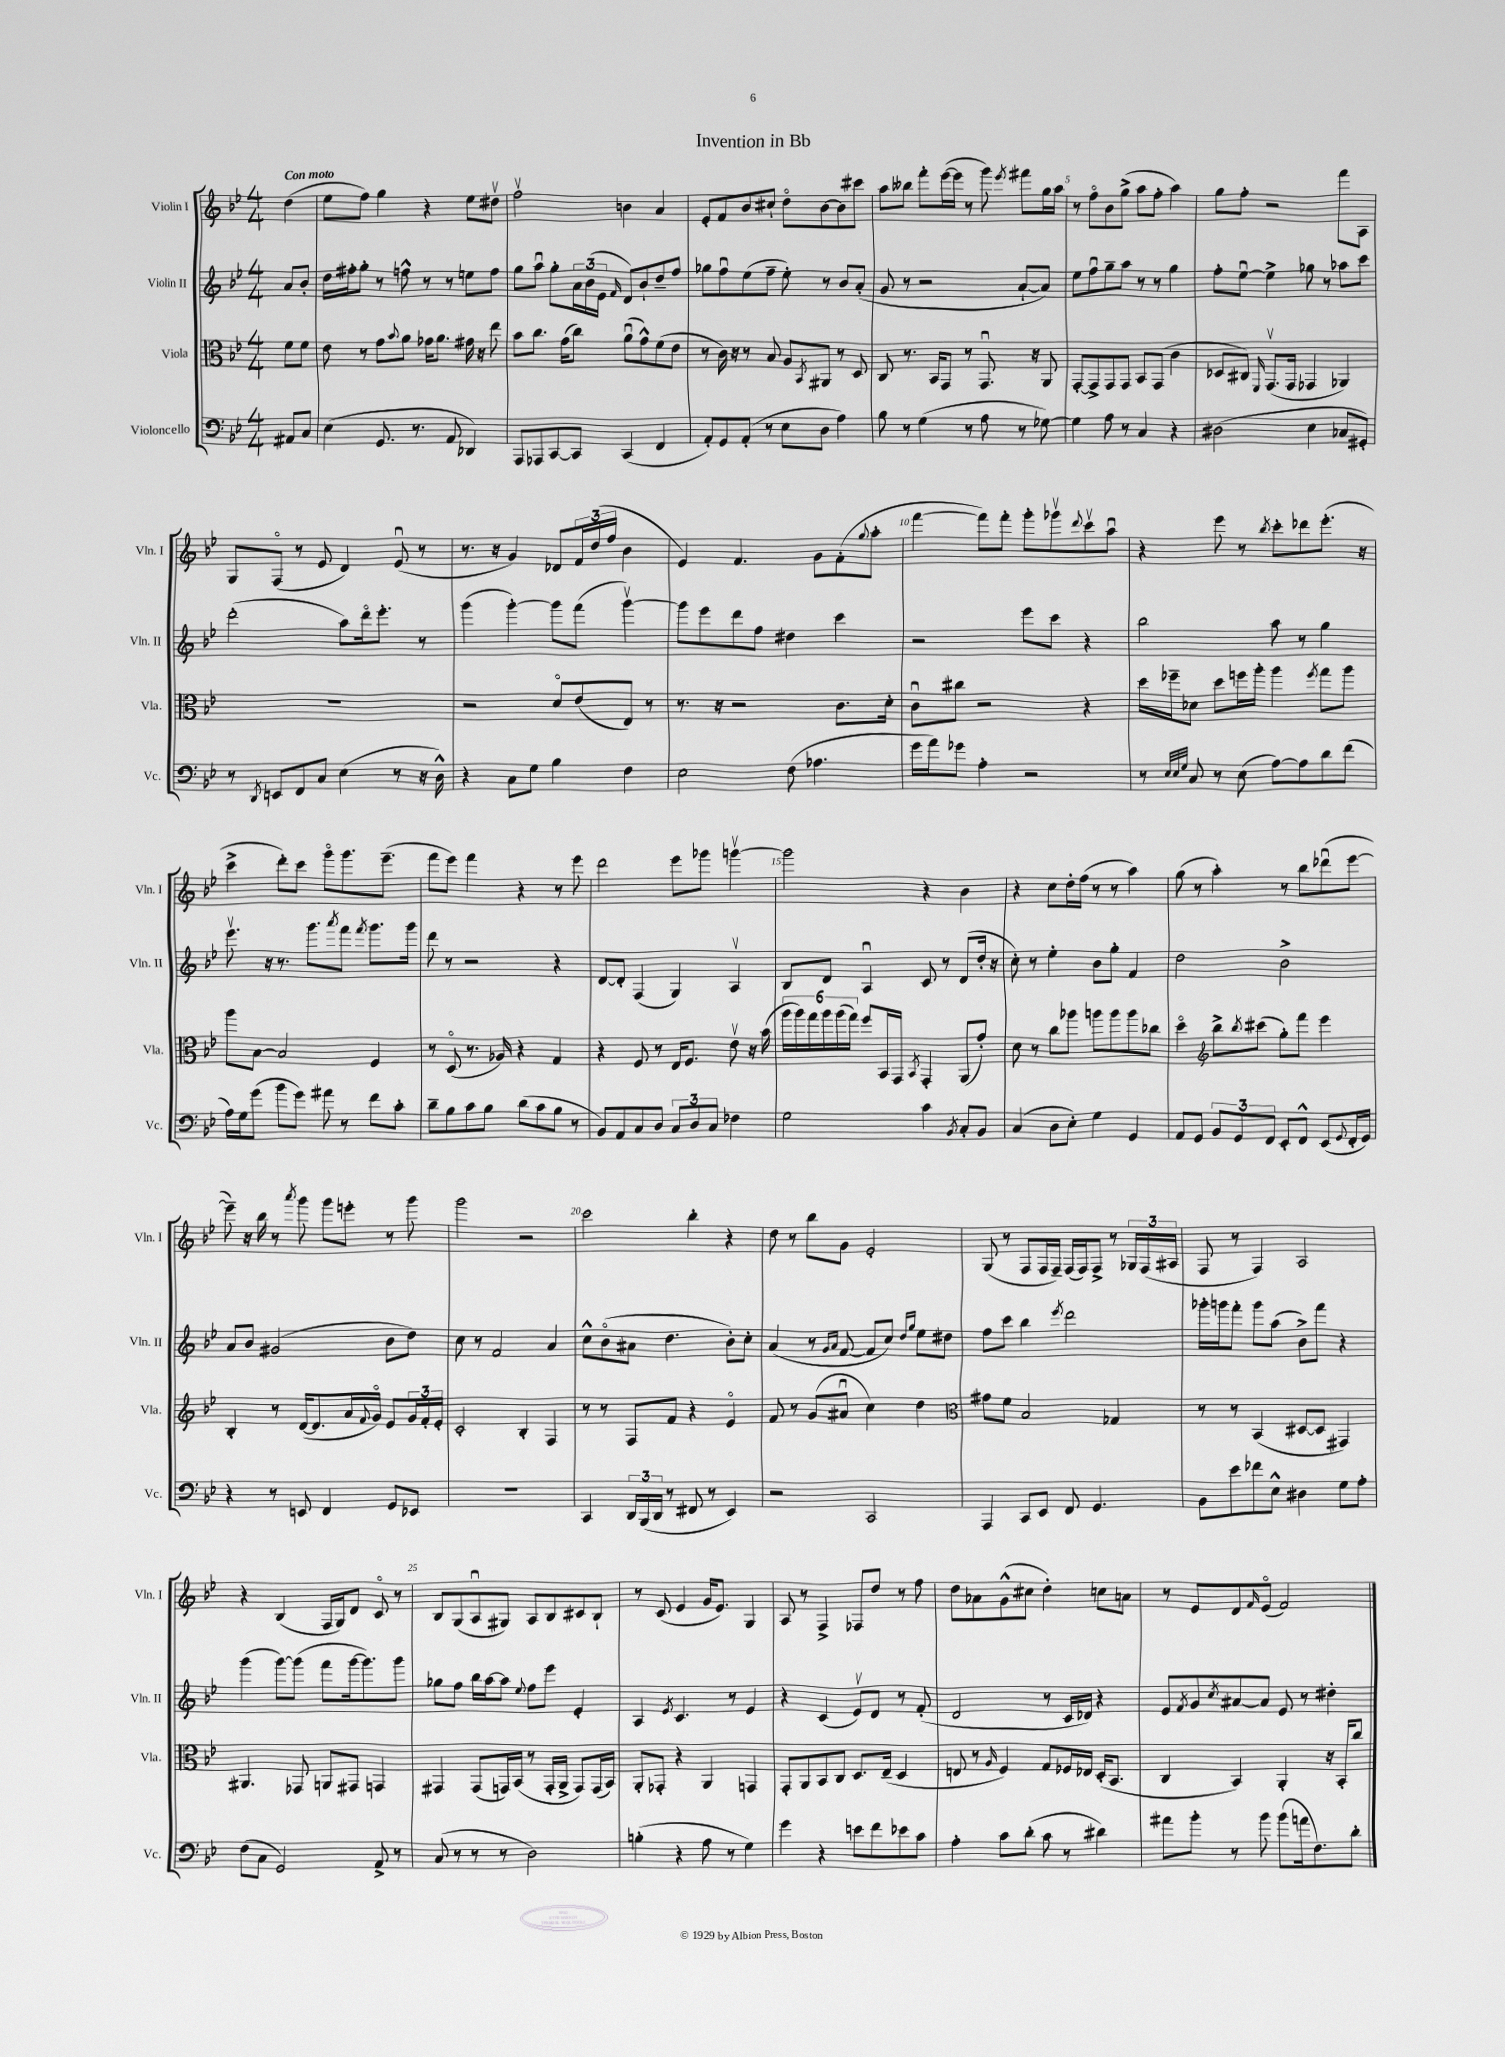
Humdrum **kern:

**kern	**kern	**kern	**kern
*part4	*part3	*part2	*part1
*staff4	*staff3	*staff2	*staff1
*I"Violoncello	*I"Viola	*I"Violin II	*I"Violin I
*I'Vc.	*I'Vla.	*I'Vln. II	*I'Vln. I
*clefF4	*clefC3	*clefG2	*clefG2
*k[b-e-]	*k[b-e-]	*k[b-e-]	*k[b-e-]
*M4/4	*M4/4	*M4/4	*M4/4
=	=	=	=
!	!	!	!LO:TX:a:B:t=Con moto
8AA#X/L	8f\L	8a/L	(4dd\
8C/J	8f\J	8b-'/J	.
=1	=1	=1	=1
(4E-\	8e-\	16dd\LL	8ee-\L
.	.	16ff#X'\J	.
.	8r	8gg'\J	8ff\J)
8.GG/	8g\L	8r	4gg\
.	8qqb-/	.	.
.	8a\J	8ffn^^\	.
8.r	.	.	.
.	16g-X\KL	8r	4r
.	8.a\J	.	.
8AA/	.	8r	.
4DD-X/)	16g#X\	8een\L	8ee-\L
.	16r	.	.
.	8ee-\	8ff\J	8dd#Xv\J
=2	=2	=2	=2
8AAA/L	8b-\L	8gg\L	2ffv\
8AAA-X/	8.cc\J	8aau\J	.
[8CC/	.	8gg'\L	.
.	(16g\KL	.	.
8CC/J]	8cc\J)	24a\L	.
.	.	(24b-\	.
.	.	24e-\JJ	.
.	.	16qqf/	.
(4CC/	(8au\L	8d/L)	4bn\
.	8g^^\)	8b-`/	.
4FF/	(8f\	8dd~/	4a/
.	8e-\J	8ff/J	.
=3	=3	=3	=3
8AA'/L)	8r	8gg-X\L	8e-'/L
8GG/	16c\)	8ffu\	8f/
.	16r	.	.
(8AA'/J	8r	(8ee-\	8b-/
8r	8B-/	8ff~\J	8cc#X`/J
8E-\L	8A/L	8ee-'\)	8dd\L
.	8qBB-/	.	.
8D\J	8AA#X/J	8r	[8b-\
4A\)	8r	8b-/L	8b-\]
.	8D/	(8a'/J	8ccc#X\J
=4	=4	=4	=4
8B-\	8C/	8g/	8aa\L
8r	8.r	8r	8bb--X\J
(4G\	.	2r	8fff'\L
.	16BB-/KL	.	.
.	8GG/J	.	([16eee-\L
.	.	.	16eee-\JJ]
8r	8r	.	8r
8A\	8.GGu/	.	8ggg\)
.	.	.	8qeee-/
8r	.	[8a`/L	8fff#X\L
.	16r	.	.
[8G-X\)	8AA/	8a/J])	16gg\L
.	.	.	16aa\JJ
=5	=5	=5	=5
4G-\]	[8GG'/L	8ee-\L	8r
.	8GG^/]	8ffu\	8ff\L
8A\	8GG/	8gg~\	8b-\
8r	8GG/J	8aa\J	(8gg^\J
4C/	8BB-/L	8r	8aa\L
.	(8GG/J	8r	8ff'\J
4r	4c\	4gg\	4aa\)
=6	=6	=6	=6
(2D#X\	8D-X/L	8ff'\L	8gg\L
.	8C#X/J)	[8ee-u\J	8ff'\J
.	16qqFF/	.	.
.	(8.GGv/L	4ee-^\]	2r
.	16GG/Jk	.	.
4E-\	4GG-X/	8gg-X\	.
.	.	8r	.
8C-X/L	4AA-X/)	8aa-X\L	8fff\L
8GG#X'/J)	.	8ccc\J	8A\J
!!LO:LB:g=z
=7	=7	=7	=7
8r	1r	(2ddd'\	8G/L
8qDD/	.	.	.
8EEn/L	.	.	(8F/J
8FF/	.	.	8r
8C/J	.	.	8e-/
(4E-\	.	8aa\L)	4d/)
.	.	16ddd\k	.
.	.	8.eee-'\J	.
8r	.	.	(8e-u/
16r	.	8r	8r
16D^^\)	.	.	.
=8	=8	=8	=8
4r	2r	(4ggg\	8.r
.	.	.	16r
8C\L	.	[4ggg'\)	4g/)
8G\J	.	.	.
4B-\	8d/L	8ggg\L]	8d-X/L
.	(8e-/	(8fff\J	24f/L
.	.	.	(24dd/
.	.	.	24ff/JJ
4F\	8E-/J)	[4gggv\)	4b-\
.	8r	.	.
=9	=9	=9	=9
2E-\	8.r	8ggg\L]	4e-/)
.	.	8eee-\	.
.	16r	.	.
.	2r	8ddd\	4.f/
.	.	8ff\J	.
(8F\	.	4dd#X\	.
4.A-X\	.	.	8g\L
.	8.c\L	4ccc\	(8f'\
.	.	.	8qqgg/
.	.	.	8aa'\J
.	16d'\Jk	.	.
=10	=10	=10	=10
16g\LL	8cu\L	2r	[4fff\
16a\J)	.	.	.
8g-X\J	8cc#X\J	.	.
4A'\	2r	.	8fff\L])
.	.	.	8fff'\J
2r	.	8eee-\L	8ggg'\L
.	.	8ccc\J	8ggg-Xv\
.	.	.	8qqddd/
.	4r	4r	8cccv\
.	.	.	8aau\J
=11	=11	=11	=11
8r	16dd\LL	2bb-\	4r
.	16ff-X~\J	.	.
32qqE-/LLL	.	.	.
32qqE-/	.	.	.
32qqG/JJJ	.	.	.
8C/	8d-X\J	.	.
8r	8dd\L	.	8eee-\
(8E-\	16ffn\L	.	8r
.	16aa'\JJ	.	.
.	.	.	8qbb-/
[8A\L)	4aa\	8aa\	8ccc'\L
8A\]	.	8r	8ddd-X\
.	8qff/	.	.
8d\	8gg\L	4gg\	(8.eee-'\J
(8f\J	8aa\J	.	.
.	.	.	16r
!!LO:LB:g=z
=12	=12	=12	=12
16A\LL)	8aa\L	8.eee-v\	4ccc^\
16G\J	.	.	.
(8g\J	[8B-\J	.	.
.	.	16r	.
8b-\L	2B-/]	8.r	8ddd'\L)
8g\J)	.	.	8ccc\J
.	.	8.ggg\L	.
8a#X\	.	.	8ggg\L
.	.	8qaaa/	.
8r	.	8fff\J	8.ggg\
.	.	8qfff/	.
8f\L	4F/	8.ggg\L	.
.	.	.	(8.eee-~\J
8c'\J	.	.	.
.	.	16ggg\Jk	.
=13	=13	=13	=13
8d~\L	8r	8ddd\	8fff\L
8B-\	(8D/	8r	8eee-\J)
8c\	8.r	2r	4fff\
8B-\J	.	.	.
.	16A-X/)	.	.
(8d\L	4r	.	4r
8c\	.	.	.
8B-\J	4G/	4r	8r
8r	.	.	8eee-\
=14	=14	=14	=14
8BB-/L)	4r	[8d/L	2ddd\
8AA/	.	8d'/J]	.
8C/	8F/	(4F/	.
8D/J	8r	.	.
12C/L	16E-/KL	4G/)	8eee-\L
.	8.F/J	.	.
12D/	.	.	.
.	.	.	8ggg-X\J
12C/J	.	.	.
4F-X\	8e-v\	4Av/	[4gggnv\
.	16r	.	.
.	(16b-\	.	.
=15	=15	=15	=15
2G\	24aa\LL	8B-/L	2ggg\]
.	24aa\)	.	.
.	24gg\	.	.
.	24aa\	8d/J	.
.	(24aa\	.	.
.	24gg\JJ)	.	.
.	8ff/L	4Au/	.
.	16BB-/L	.	.
.	16GG/JJ	.	.
.	8qBB-/	.	.
4c\	4GG'/	8c/	4r
.	.	8r	.
8qBB-/	.	.	.
8C'/L	(8AA/L	(8d/L	4b-\
8BB-/J	8g'/J)	16dd'/Jk	.
.	.	16r	.
=16	=16	=16	=16
(4C/	8d\	8cc'\)	4r
.	8r	8r	.
8D\L	8cc\L	4ee-'\	8cc\L
8E-'\J)	8aa-X\J	.	16dd'\L
.	.	.	(16ff\JJ
4G\	8aan\L	8b-\L	8r
.	8aa\	8gg'\J	8r
4GG/	8aa\	4f/	4aa\)
.	8cc-X\J	.	.
=17	=17	=17	=17
8AA/L	4dd\	2dd\	(8gg\
8GG/J	.	.	8r
*	*clefG2	*	*
12BB-/L	8bb-^\L	.	4aa'\)
12GG/	.	.	.
.	8qbb-/	.	.
.	(8ccc#X\J	.	.
12FF/J	.	.	.
8EE-'/L	8gg'\L)	2b-^\	8r
8FF^^/J	8fff\J	.	8bb-\L
(8EE-/L	4eee-\	.	(8ddd-Xu\
8qqGG/	.	.	.
16FF'/L	.	.	[8eee-\J
16GG/JJ)	.	.	.
!!LO:LB:g=z
=18	=18	=18	=18
4r	4B-'/	8a/L	8eee-~\])
.	.	8b-/J	16r
.	.	.	16bb-\
8r	8r	(2g#X/	8r
.	.	.	8qaaa/
8EEn/	([16d/KL	.	8ggg\
.	8.d/]	.	.
4FF/	.	.	8ggg\L
.	16a/L	.	8eeen'\J
.	8qqf/	.	.
.	16g/JJ)	.	.
8GG/L	8e-/L	8b-\L	8r
8EE-X/J	24g/L	8dd\J)	8ggg\
.	24f'/	.	.
.	24e-'/JJ	.	.
=19	=19	=19	=19
1r	2c'/	8cc\	2ggg\
.	.	8r	.
.	.	2f/	.
.	4B-'/	.	2r
.	4F/	4a/	.
=20	=20	=20	=20
4CC/	8r	8cc^^\L	2ccc\
.	8r	(8b-\	.
24DD/LL	8F/L	8a#X\J	.
(24BBB-/	.	.	.
24DD/JJ	.	.	.
8r	8f/J	4.dd\	.
8FF#X/	4r	.	4bb-'\
8r	.	.	.
4EE-/)	4e-/	8b-'\L)	4r
.	.	8cc'\J	.
=21	=21	=21	=21
2r	8f/	(4a/	8dd\
.	8r	.	8r
.	(8g/L	8r	8bb-\L
.	.	16qqg/LL	.
.	.	16qqa/JJ	.
.	8a#Xu/J	[8f/	8g\J
2CC/	4cc\)	8f/L]	2e-'/
.	.	8cc/J)	.
.	.	16qqdd/LL	.
.	.	16qqgg/JJ	.
.	4dd\	8ee-\L	.
.	.	8dd#X\J	.
=22	=22	=22	=22
*	*clefC3	*	*
4AAA/	8g#X\L	8ff\L	(8G/
.	8f\J	8ccc\J	8r
8CC/L	2B-/	4bb-\	8F/L
8EE-/J	.	.	16F/L
.	.	.	16F~/JJ)
.	.	8qeee-/	.
8FF/	.	2ddd\	(16F/LL
.	.	.	16F/J)
4.GG/	.	.	8F^/J
.	4G-X/	.	8r
.	.	.	24G-X/LL
.	.	.	(24F/
.	.	.	24A#X/JJ
=23	=23	=23	=23
8BB-\L	8r	16ggg-X'\LL	8F/
.	.	16gggn\J	.
8e-\	8r	8fff'\J	8r
8f-X\	(4BB-/	8ggg\L	4F/)
8E-^^\J	.	(8aa\J	.
4D#X\	[8D#X/L	8b-^\L)	2A/
.	8D#/J]	8fff\J	.
8G\L	4GG#X/)	4r	.
8A'\J	.	.	.
!!LO:LB:g=z
=24	=24	=24	=24
(8F\L	4.AA#X/	(4ggg\	4r
8C\J	.	.	.
2GG/)	.	[8ggg\L)	(4B-/
.	8GG-X/	(8ggg\J]	.
.	8AAn/L	8fff\L	16F/LL
.	.	.	16G/J)
.	8GG#X/J	[16ggg\k	8d/J
.	.	8.ggg\])	.
8AA^/	4GGn/	.	8c/
8r	.	8ggg\J	8r
=25	=25	=25	=25
(8C/	4GG#X/	8gg-X\L	8B-/L
8r	.	8ff\J	(8G/
8r	(8GG#/L	16bb-\LL	8Au/
.	.	[16aa\J	.
8r	16GGn/L)	8aa\J]	8G#X/J)
.	(16BB-/JJ	.	.
.	.	8qqee-/	.
2D\)	8r	8ff\L	8A/L
.	16GG'/LL	8eee-\J	8B-/
.	16AA^/JJ	.	.
.	8GG/L)	4e-'/	8c#X/
.	(16GG/L	.	8B-`/J
.	16BB-/JJ)	.	.
=26	=26	=26	=26
(4Bn'\	8AA'/L	4A/	8r
.	8GG-X'/J	.	(8c/
.	.	8qe-/	.
4r	4r	4.c/	4e-/
8A\	4AA/	.	16g/KL
.	.	.	8.e-/J)
8r	.	8r	.
4G\)	4GGn/	4e-/	4G/
=27	=27	=27	=27
4g\	8GG'/L	4r	8A/
.	8AA/	.	8r
4r	8BB-/	(4c/	4F^/
.	8C/J	.	.
8en\L	8.D/L	8e-v/L)	8F-X/L
8f\	.	8d/J	8dd/J
.	(16E-~/Jk	.	.
8e-X\	4D/	8r	8r
8c\J	.	(8f'/	8ff\
=28	=28	=28	=28
4A'\	8En/	2d/	8dd\L
.	8r	.	8a-X\
.	16qqA/	.	.
8c\L	4F/)	.	(8g^^\
(8d'\J	.	.	8cc#X\J
8c\	8G/L	8r	4dd'\)
8r	16F-X/L	16c/LL	.
.	16E-X/JJ	16d-X/JJ)	.
4d#X\)	(16D'/KL	4r	8ccn\L
.	8.BB-/J	.	.
.	.	.	8an\J
=29	=29	=29	=29
8a#X\L	4C/	8e-/L	8r
.	.	8qf/	.
8b-'\J	.	8g/	8e-/L
.	.	8qcc/	.
8r	4BB-/)	[8a#X/	8d/
.	.	.	16qqf/
8b-\	.	8a#/J]	(8e-/J
(8b-\L	4AA'/	8e-/	2f/)
16an\k	.	8r	.
8.F\)	.	.	.
.	16r	4dd#X'\	.
.	16BB-'/KL	.	.
8d'\J	8cc/J	.	.
==	==	==	==
*-	*-	*-	*-
